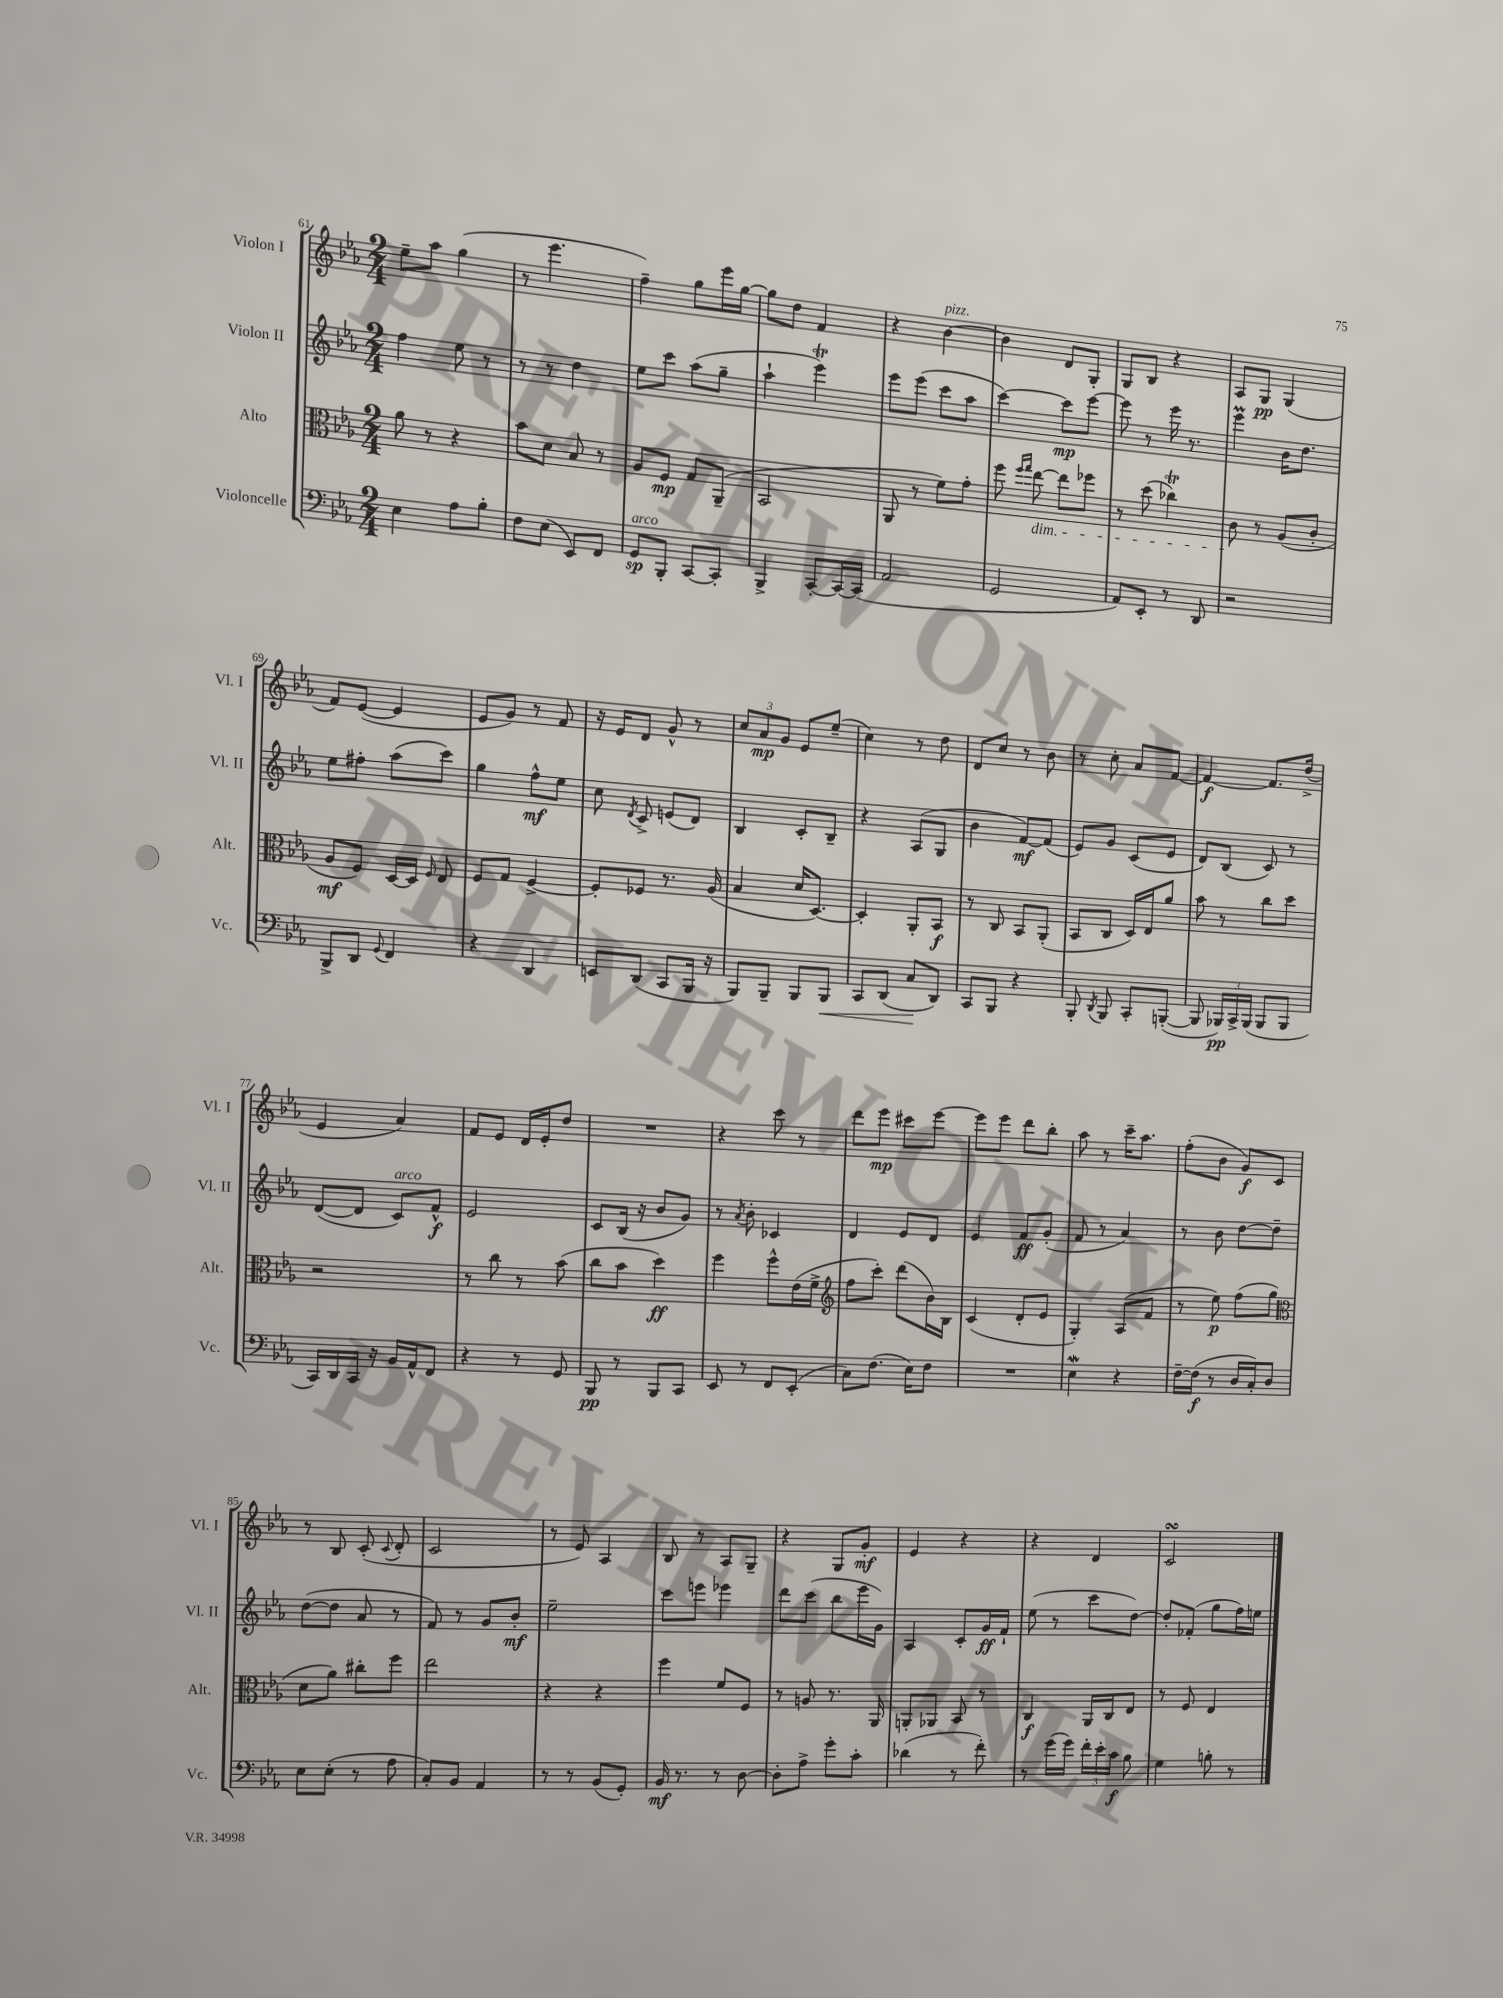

**kern	**kern	**kern	**kern
*staff4	*staff3	*staff2	*staff1
*clefF4	*clefC3	*clefG2	*clefG2
*k[b-e-a-]	*k[b-e-a-]	*k[b-e-a-]	*k[b-e-a-]
*M2/4	*M2/4	*M2/4	*M2/4
4E-	8a-	4ff	8ee-~
.	8r	.	8aa-
8A-	4r	8ee-	(4gg
8B-'	.	8r	.
=	=	=	=
8F	8b-	8r	8r
(8E-	8d	8r	4.eee-
8EE-)	8B-	4dd	.
8FF	8r	.	.
=	=	=	=
8GG	8A-	8ee-	4ff~)
8BBB-'	8F	8ccc	.
[8CC	8G	(8aa-	8gg
8CC']	(8AA-~	8gg~	16eee-
.	.	.	[16gg
=	=	=	=
4BBB-^	2BB-	4aa-`	8gg]
.	.	.	8dd
[8CC'	.	4eee-)	4f
16CC_	.	.	.
(16CC]	.	.	.
=	=	=	=
2AA-	8AA-	8eee-	4r
.	8r	(8eee-	.
.	8f)	8ccc	[4b-
.	8g'	8aa-	.
=	=	=	=
2GG	8ff	[4ccc)	4b-]
.	16qqff	.	.
.	16qqgg	.	.
.	[8ee-	.	.
.	8ee-]	8ccc]	8d
.	8ff-	[8eee-	8G'
=	=	=	=
8AA-)	8r	8eee-]	8G
8EE-'	(8dd	8r	8B-
8r	4cc-)	16eee-	4r
.	.	8.r	.
8DD	.	.	.
=	=	=	=
2r	8c	4eee-	8A-
.	8r	.	8G
.	(8A-	16b-	(4G
.	.	8.dd	.
.	8c'	.	.
=	=	=	=
8BBB-^	8A-	8ee-	8f)
8DD	8F)	8ff#'	([8e-
8qqGG	.	.	.
4FF	[16D	(8aa-	4e-]
.	16D]	.	.
.	16qqF	.	.
.	8E-	8ccc)	.
=	=	=	=
4r	8F	4gg	8e-
.	8G	.	8g)
4DD	[4F^	8ff^^	8r
.	.	8ee-	8f
=	=	=	=
8EE	8F']	8cc	16r
.	.	.	16e-
.	.	8qd	.
(8DD	8F-	8c^	8d
8CC	8.r	(8e	8g^^
16BBB-	.	8d)	8r
16r	(16A-	.	.
=	=	=	=
8BBB-)	4B-	4B-	12cc
.	.	.	12a-
8BBB-~	.	.	.
.	.	.	12g
8BBB-	16d	8c'	8e-
.	[8.D)	.	.
8BBB-	.	8B-~	(8ee-~
=	=	=	=
8CC	4D']	4r	4cc)
(8DD	.	.	.
8C	8AA-'	(8A-	8r
8DD)	8BB-	8G	8dd
=	=	=	=
8CC	8r	4b-	8d
8BBB-	8C	.	8cc
4r	8BB-	[8f)	8r
.	(8AA-'	(8f]	8b-
=	=	=	=
8BBB-'	8BB-	8e-)	8r
8qDD	.	.	.
8BBB-	8C	8g	8cc'
8CC'	16D)	(8c	8a-
.	16E-	.	.
([8BBB'	8a-	8e-	[8f
=	=	=	=
8BBB]	8b-	8d)	4f_
24BBB-)	8r	(8B-	.
24CC^	.	.	.
(24BBB-	.	.	.
8BBB-	8cc	8c)	8.f]
8BBB-	8dd	8r	.
.	.	.	(16dd^
=	=	=	=
16CC)	2r	([8d	4e-
16DD	.	.	.
16CC	.	8d]	.
16r	.	.	.
16BB-	.	8c)	4a-)
16AA-^^	.	.	.
8FF	.	8f^^	.
=	=	=	=
4r	8r	2e-	8f
.	8cc	.	8e-
8r	8r	.	16d
.	.	.	16e-'
8GG	(8b-	.	8dd
=	=	=	=
8BBB-	8cc	8c	2r
8r	8b-	(16B-	.
.	.	16r	.
8BBB-	4dd)	8b-	.
8CC	.	8g)	.
=	=	=	=
8EE-	4ff	8r	4r
.	.	8qa-	.
8r	.	8b-'	.
8FF	8ff^^	4c-	8ccc
(8EE-'	(16e-	.	8r
.	16f^	.	.
=	=	=	=
*	*clefG2	*	*
8C)	8ff	4d	8ddd
(8.F	8ccc')	.	8eee-
.	(8ddd	8e-	8ccc#
16E-)	.	.	.
8F	16b-)	8d	[8eee-
.	16B-	.	.
=	=	=	=
2r	(4c	4e-	8eee-]
.	.	.	8eee-
.	8d'	8f	8ddd
.	8e-	(8g'	8bb-'
=	=	=	=
4E-	4G')	8f	8aa-
.	.	8r	8r
4r	(8A-	4a-)	16ccc~
.	.	.	8.aa-
.	8f	.	.
=	=	=	=
[16F~	8r	8r	(8ff'
(16F]	.	.	.
8r	8ee-)	8b-	8b-
16D	(8ff	[8dd	8g)
16C')	.	.	.
8D	8gg	8dd~]	8c
=	=	=	=
*	*clefC3	*	*
8E-	8d	([8dd	8r
(8E-'	8a-)	8dd]	8B-
8r	8cc#'	8a-	(8c'
.	.	.	8qqc
8A-	8ff	8r	8d'
=	=	=	=
8C')	2ee-	8f)	2c
8BB-	.	8r	.
4AA-	.	8g	.
.	.	8b-'	.
=	=	=	=
8r	4r	2ee-~	8r
8r	.	.	8e-)
(8BB-	4r	.	4A-
8GG')	.	.	.
=	=	=	=
16BB-	4ff	8ccc	8B-
8.r	.	.	.
.	.	8eee	8r
8r	8f	4eee-	8A-
[8D	8F	.	8G~
=	=	=	=
8D']	8r	8ddd	4r
8A-^	8A	(8ccc	.
8g'	8.r	8bb-	8G
8c'	.	16eee-	8g'
.	16AA-	16g)	.
=	=	=	=
(4d-	8AA'	4A-	4e-
.	8AA-	.	.
8r	8BB-	8c'	4r
8f')	8r	16g	.
.	.	16f`	.
=	=	=	=
8r	4C	(8ee-	4r
(16g	.	8r	.
16g)	.	.	.
24f'	16AA-	8ccc	4d
24e-'	.	.	.
.	16C	.	.
24c	.	.	.
8B-	8E-	[8dd)	.
=	=	=	=
4G	8r	8dd']	2c
.	8F	(8f-'	.
8B'	4E-	8gg	.
8r	.	16ff)	.
.	.	16ee	.
==	==	==	==
*-	*-	*-	*-
